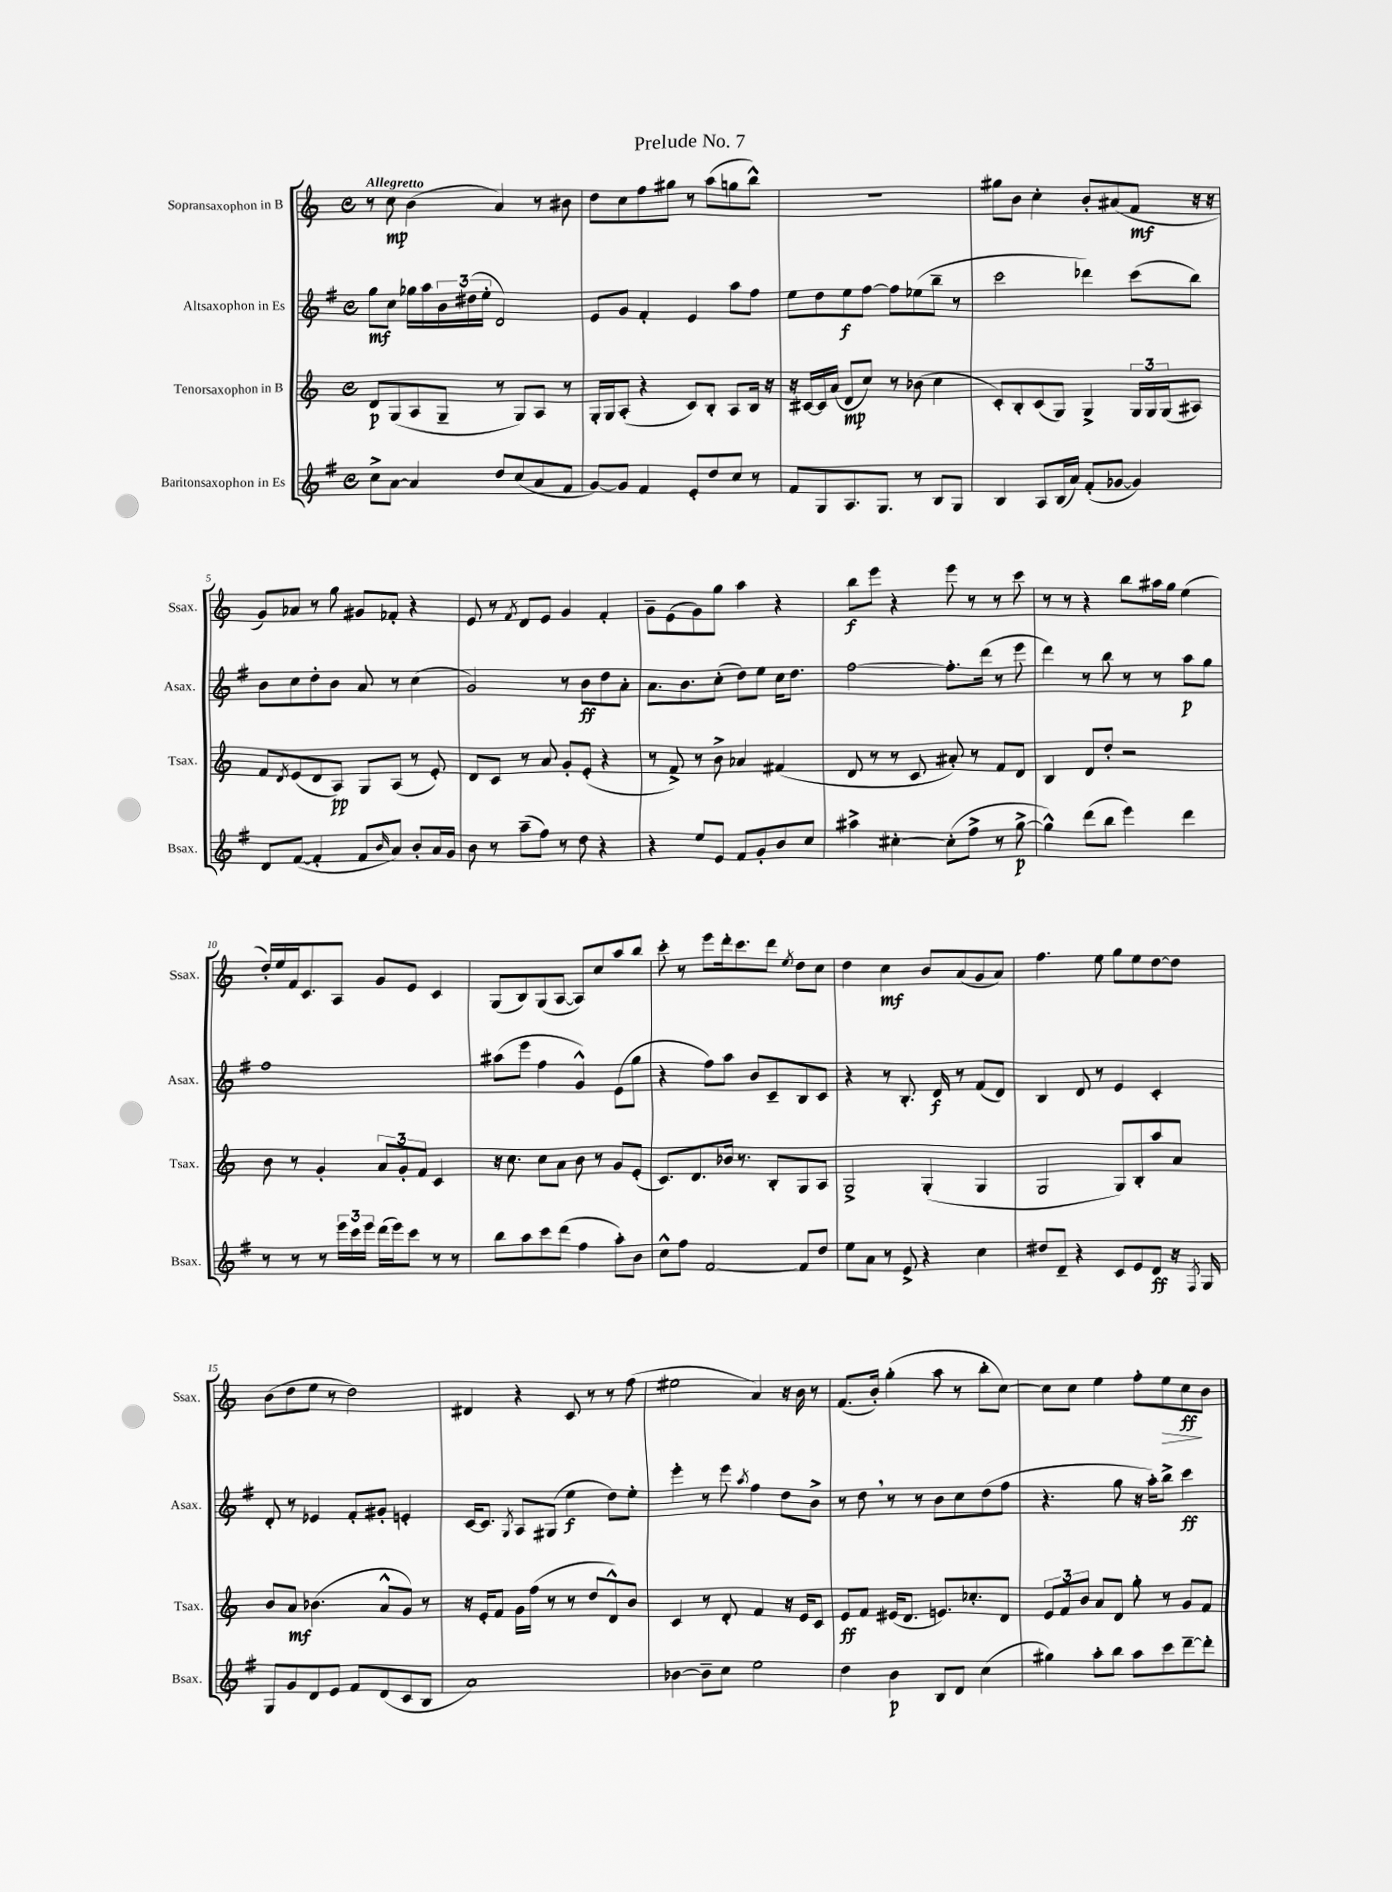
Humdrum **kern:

**kern	**kern	**kern	**kern
*staff4	*staff3	*staff2	*staff1
*clefG2	*clefG2	*clefG2	*clefG2
*k[f#]	*k[]	*k[f#]	*k[]
*M4/4	*M4/4	*M4/4	*M4/4
*met(c)	*met(c)	*met(c)	*met(c)
8cc^	8d	8gg	8r
[8a	(8G	8cc	8cc
4a]	8A	16gg-	(4b
.	.	16aa	.
.	8G~	24b	.
.	.	(24dd#	.
.	.	24ee'	.
8dd	8r	2d)	4a)
(8cc	8G)	.	.
8a	8A	.	8r
8f#	8r	.	8b#
=	=	=	=
[8g)	16G'	8e	8dd
.	16G	.	.
8g]	(8A'	8g	8cc
4f#	4r	4f#'	8ff
.	.	.	8gg#
8e'	8c)	4e	8r
8dd	8B'	.	(8aa
8cc	8A	8aa	8gg
8r	16B	8ff#	8bb^^)
.	16r	.	.
=	=	=	=
8f#	16r	8ee	1r
.	[16c#	.	.
8G	16c#]	8dd	.
.	(16a	.	.
8.A	8d	8ee	.
.	8cc)	[8ff#	.
8.G	.	.	.
.	8r	8ff#]	.
8r	(8b-	(8ee-	.
8B	4cc	8bb~	.
8G	.	8r	.
=	=	=	=
4B	8c')	2ccc	8gg#
.	8B'	.	8b
8A	(8c	.	4cc'
(16B	8G)	.	.
16a)	.	.	.
(8f#'	4G^	4ddd-)	8b'
[8g-	.	.	(8a#
4g-])	24G	(8ccc	8f
.	24G	.	.
.	(24G	.	.
.	8A#)	8bb)	16r
.	.	.	16r
=	=	=	=
8d	8f	8b	8g)
.	8qd	.	.
([8f#	(8e	8cc	8a-
4f#']	8d	8dd'	8r
.	8A)	8b	8gg
8f#	8G	8a	8g#
16qqb	.	.	.
8a)	(8A	8r	8f-'
8b'	8r	(4cc	4r
16a	8e')	.	.
16g	.	.	.
=	=	=	=
8b	8d	2g)	8e
8r	8c	.	8r
.	.	.	8qf
(8aa~	8r	.	8d
8ff#)	8a	.	8e
8r	8g'	8r	4g
8dd	(8e'	8b	.
4r	4r	8dd	4f'
.	.	8a'	.
=	=	=	=
4r	8r	8.a	8g~
.	8f^)	.	(8e
.	.	8.b	.
8ee	8r	.	8g)
8e	8b^	(8cc'	8gg
8f#	4a-	8dd)	4aa
8g'	.	8ee	.
8b	(4f#	16cc	4r
.	.	8.dd	.
8cc	.	.	.
=	=	=	=
4aa#^	8d	[2ff#	8bb
.	8r	.	8eee
[4cc#'	8r	.	4r
.	8c	.	.
(8cc#']	8a#')	8.ff#']	8eee
8ff#^	8r	.	8r
.	.	(16ddd	.
8r	8f	8r	8r
[8gg^	8d	8eee	8ccc
=	=	=	=
4gg^^])	4B	4ddd)	8r
.	.	.	8r
(8ddd	8d	8r	4r
8bb	8dd'	8bb	.
4eee)	2r	8r	8bb
.	.	8r	16aa#
.	.	.	16gg
4ddd	.	8aa	(4ee
.	.	8gg	.
=	=	=	=
8r	8b	1ff#	16dd')
.	.	.	16ee
8r	8r	.	16f
.	.	.	8.c
8r	4g'	.	.
24eee	.	.	8A
24ccc	.	.	.
24eee	.	.	.
(16ddd	12a	.	8g
16eee)	.	.	.
.	12g'	.	.
8ccc	.	.	8e
.	12f	.	.
8r	4c	.	4c
8r	.	.	.
=	=	=	=
8bb	16r	(8aa#	(8G
.	8.cc	.	.
8aa	.	8eee	8B)
8ccc	8cc	4ff#	(8G
(8ddd	8a	.	[8A
4ff#	8b	4g^^)	8A])
.	8r	.	8cc
8aa')	8g	(8e	8aa
8b	(8e'	8gg	8bb
=	=	=	=
8cc^^	8.c)	4r	8ccc'
8ff#	.	.	8r
.	8.d	.	.
[2f#	.	8ff#)	8eee
.	16b-	8aa	16ddd'
.	8.r	.	8.ccc
.	.	8b	.
.	8B'	8c~	8ddd
.	.	.	8qee
8f#]	8G	8B	8dd
8dd	8A	8c	8cc
=	=	=	=
8ee	2G^	4r	4dd
8a	.	.	.
8r	.	8r	4cc
8e^	.	8.B'	.
4r	(4G'	.	8b
.	.	16d	.
.	.	8r	(8a
4cc	4G	(8f#	8g
.	.	8d)	8a)
=	=	=	=
8dd#	2G	4B	4.ff
8d~	.	.	.
4r	.	8d	.
.	.	8r	8ee
8c	8G)	4e	8gg
8e	8B'	.	8ee
8d	8aa	4c'	[8dd
16r	8a	.	8dd]
8qF#	.	.	.
16G	.	.	.
=	=	=	=
8G	8b	8d'	(8b
8g	8a	8r	8dd
8d	(4.b-	4e-	8ee
8e	.	.	8r
8f#	.	8f#'	2dd)
(8d	8a^^	8g#'	.
8c	8g)	4e'	.
8B	8r	.	.
=	=	=	=
1a)	16r	[16c	4d#
.	16e'	8.c]	.
.	8f	.	.
.	.	8qG	.
.	16g	8A	4r
.	(16ff	.	.
.	8r	(8G#	.
.	8r	4ee	8c
.	8dd	.	8r
.	8d^^)	8dd)	8r
.	8b	8ee'	(8ff
=	=	=	=
[4b-	4c	4eee'	2ee#
8b-~]	8r	8r	.
8cc	8d'	8eee	.
.	.	8qaa	.
2ee	4f	4ff#	4a)
.	16r	8dd	16r
.	16e	.	16b
.	8c	8b^	8r
=	=	=	=
4dd	8e	8r	(8.f
.	8f	8dd	.
.	.	.	16b')
4b	(16e#	8r	(4gg'
.	8.d	.	.
.	.	8r	.
8B	8.e)	8b	8aa
8d	.	8cc	8r
.	8.cc-'	.	.
(4cc	.	(8dd	8bb'
.	8d	8ff#	[8cc)
=	=	=	=
4gg#)	12e	4.r	8cc]
.	12f	.	.
.	.	.	8cc
.	12b	.	.
8aa'	8a	.	4ee
8bb	8d	8gg	.
8aa	8gg'	16r	8ff'
.	.	16aa')	.
8ccc	8r	8bb^	8ee
[8ddd~	8g	4ccc	8cc
8ddd']	8f	.	8b
==	==	==	==
*-	*-	*-	*-
